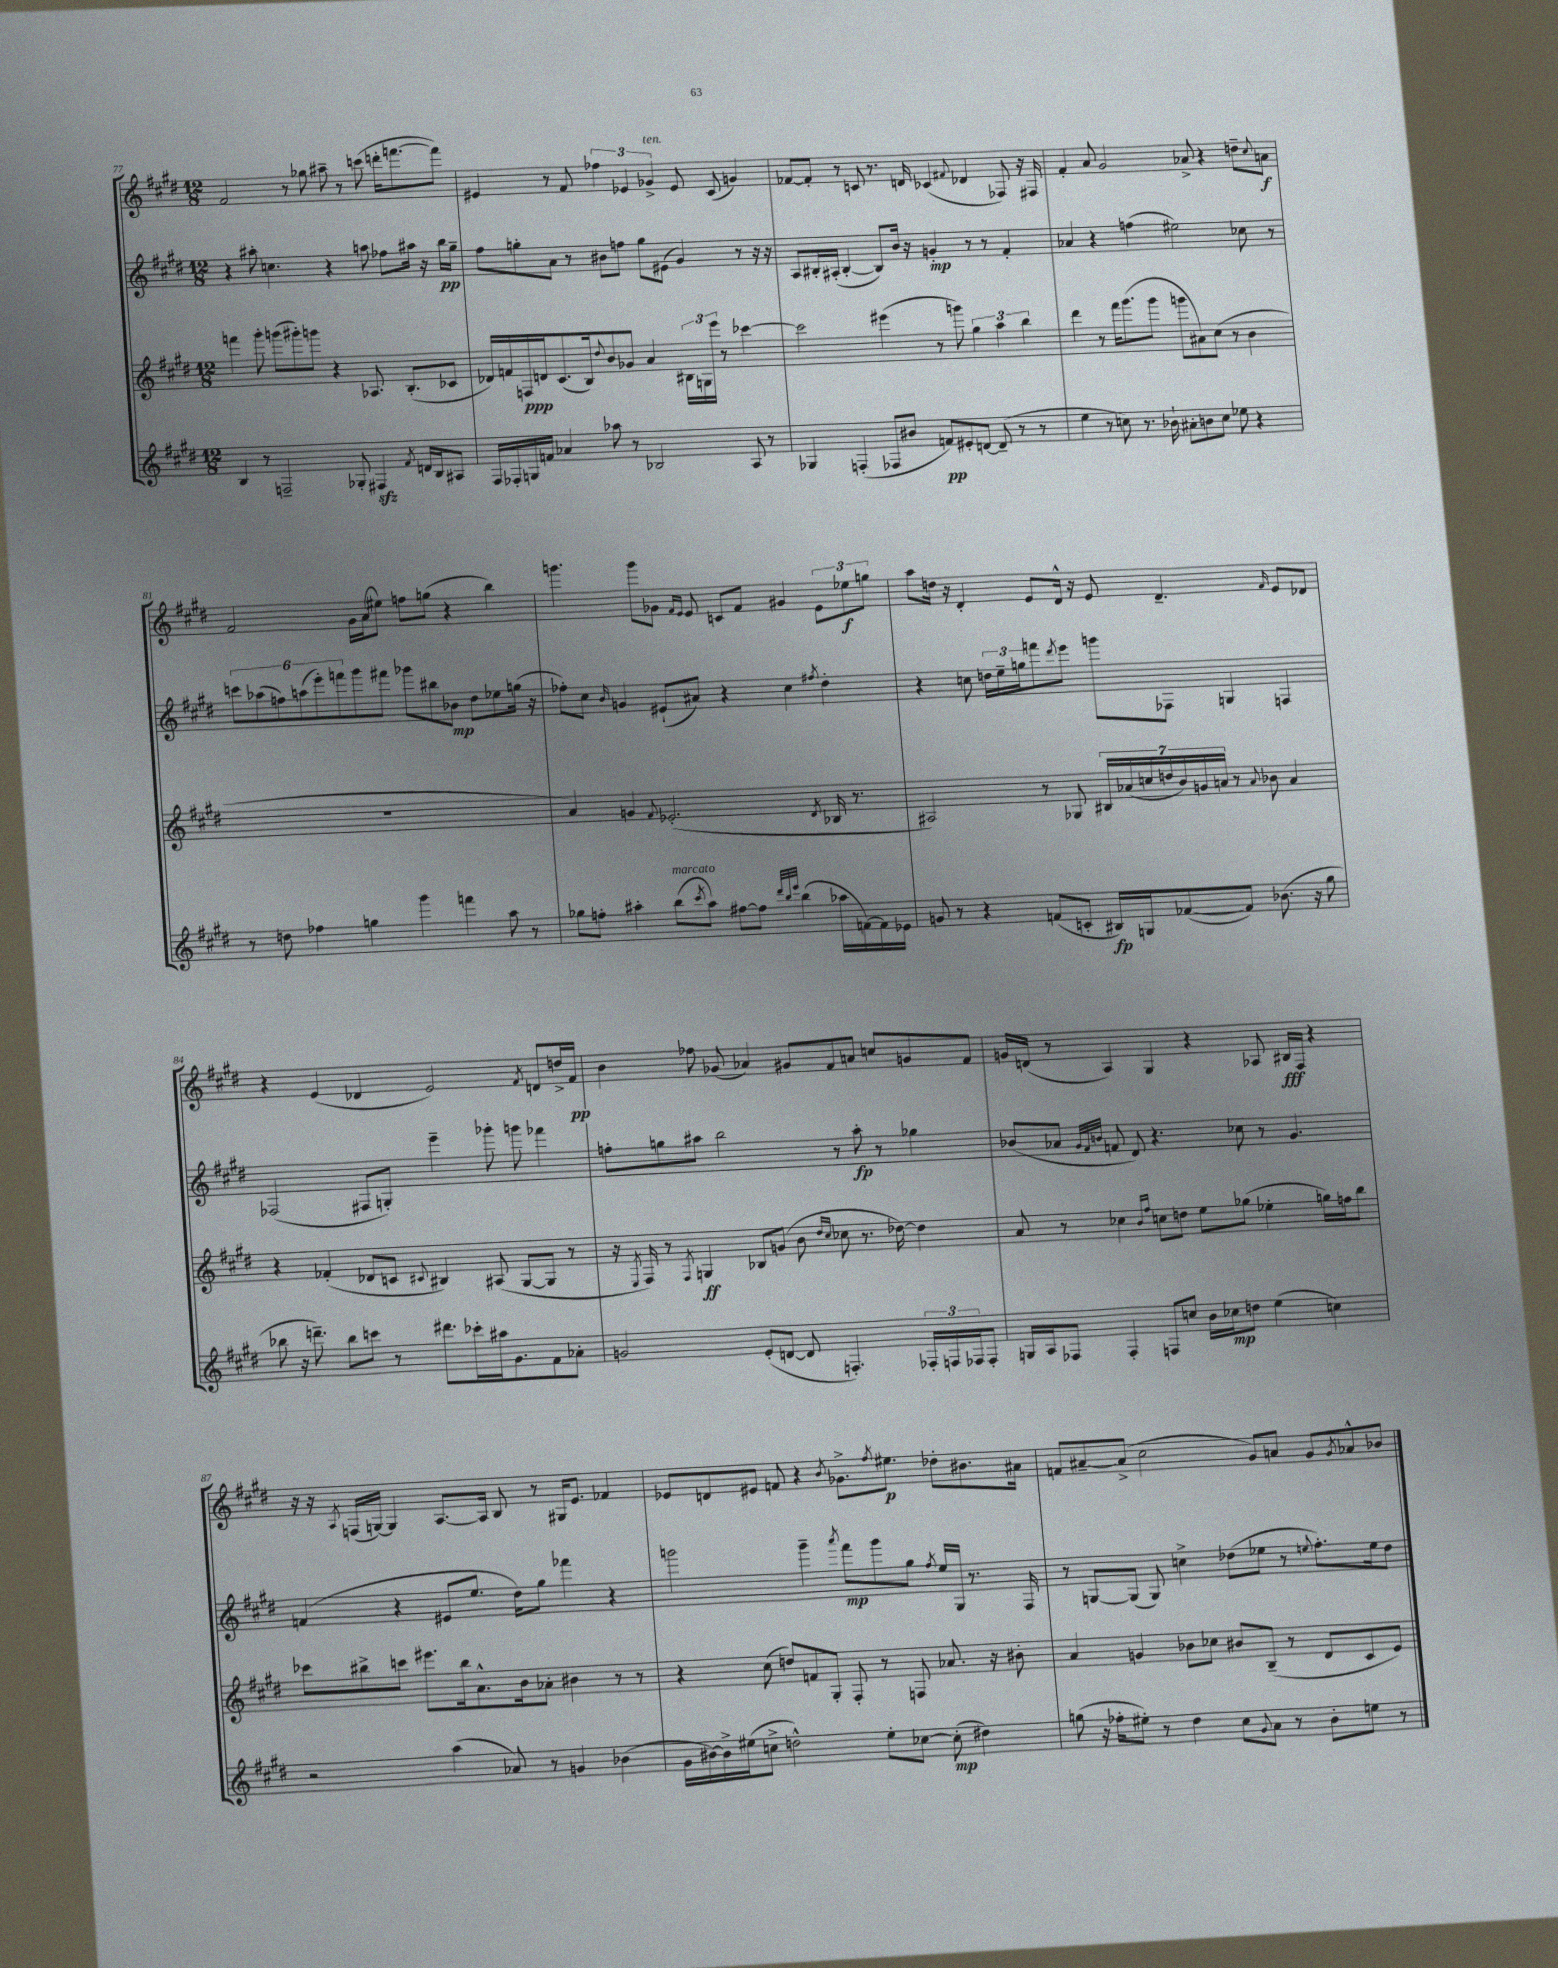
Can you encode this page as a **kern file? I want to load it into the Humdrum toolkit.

**kern	**kern	**kern	**kern
*staff4	*staff3	*staff2	*staff1
*clefG2	*clefG2	*clefG2	*clefG2
*k[f#c#g#d#]	*k[f#c#g#d#]	*k[f#c#g#d#]	*k[f#c#g#d#]
*M12/8	*M12/8	*M12/8	*M12/8
4B	4fff	4r	2f#
8r	8ggg#'	8aa#'	.
2F~	(8ggg	4.cc	.
.	8ggg#')	.	8r
.	8ggg	.	8gg-
.	4r	4r	8aa#~
8G-'	.	.	8r
4F#	8.A-	8aa	(8ccc
.	.	8ff-	16ddd'
.	(8.B'	.	[8.fff
8qf#	.	.	.
16d	.	16aa#	.
16B	.	16r	.
8A#	8c-	16bb	8fff])
.	.	16gg#~	.
=	=	=	=
16F#	16d-)	8ff#	4e#
16F-'	16f	.	.
16G	16F	8gg'	.
16f	16d	.	.
4a-	(8.c#	8a	8r
.	.	8r	8f#
.	16B)	.	.
.	8qqdd#	.	.
8aa-	8b	8b#	6ff-
8r	8g-	8ff	.
.	.	.	6e-
2B-	4a	8gg	.
.	.	.	6g-^
.	.	(8e#	.
.	24B#	4g#)	8e-
.	24G	.	.
.	24eee	.	.
.	8r	.	(8c#
8A	[4ccc-	8r	4g)
8r	.	16r	.
.	.	16r	.
=	=	=	=
4G-	2ccc-]	8A	[8f-
.	.	16B#'	8f-']
.	.	(16A#'	.
(4F'	.	[4B#'	8r
.	.	.	8c
8F-	(4eee#	8B#])	8.r
8b#	.	16b	.
.	.	16r	16d
8f)	8r	4g'	(4c-
8e#'	8ggg)	.	.
.	.	.	8qqf#
[8d	6gg#	8r	4d-
(8d~]	.	8r	.
.	6aa	.	.
8r	.	4f#'	8F-)
.	6bb	.	.
8r	.	.	16r
.	.	.	16F#
=	=	=	=
4ee	4ddd#	4a-	4f#'
8r	8r	4r	8a
8cc)	16fff#	.	2g#
.	(8.ggg#	.	.
8.r	.	(4ff	.
.	8ggg#	.	.
16b-`	.	.	.
8a#'	8ggg	2ee#)	.
8b	8a#)	.	8a-^
8cc	(8cc#	.	4r
8ee-	8r	.	.
4r	4b	8cc-	8dd~
.	.	.	8qqcc#
.	.	8r	8a
=	=	=	=
8r	1.r	12ccc	2f#
.	.	(12aa-	.
8dd	.	.	.
.	.	12ff)	.
4ff-	.	(12aa	.
.	.	12eee')	.
.	.	12fff	.
4gg	.	8ggg#	16g#
.	.	.	(16a
.	.	8fff#	8ee#)
4ggg#	.	8ggg-	8ff
.	.	8bb#	(8gg
4fff	.	8b-	4r
.	.	8dd#	.
8aa	.	8ee-	4bb)
8r	.	(16gg	.
.	.	16r	.
=	=	=	=
8gg-	4a)	8ff-')	4.ggg
8ff'	.	8cc#	.
.	.	16qqb	.
4aa#'	4g	4g	.
.	.	.	8ggg
.	8qqf#	.	.
(8bb	(2.e-'	(8e#`	8g-
.	.	.	16qqf#
8qccc#	.	.	16qqe
8aa#)	.	8a#)	8e
[8ff#	.	4r	8c
8ff#]	.	.	8f#
32qqddd#	.	.	.
32qqbb	.	.	.
32qqeee	.	.	.
(4bb	.	4cc#	4g#
.	8qd#	8qff#	.
16aa-	16B-	4dd#'	12e
[16f)	8.r	.	.
.	.	.	12ee-
16f]	.	.	.
.	.	.	12gg
16e-	.	.	.
=	=	=	=
8g	2A#)	4r	8aa
8r	.	.	16dd
.	.	.	16r
4r	.	8cc	4d#'
.	.	24dd	.
.	.	24ee~	.
.	.	24gg	.
(8f	8r	8fff	8e
.	.	8qddd#	.
8c'	8G-	8eee	16d#^^
.	.	.	16r
16B#)	28B#	8ggg	8e
.	(28a-	.	.
16G	.	.	.
.	28cc	.	.
.	28dd	.	.
([8f-	.	8F-	4.d#~
.	28b)	.	.
.	28g	.	.
.	28a	.	.
8f-])	8r	4G	.
.	8qqa	.	.
(8.b-	8b-	.	.
.	.	.	16qqf#
.	4a	4F	8e
16r	.	.	.
8gg#	.	.	8d-
=	=	=	=
8bb-	4r	(2F-	4r
16r	.	.	.
8.ddd~)	.	.	.
.	(4f-'	.	(4e
8bb-	.	.	.
8ccc	8d-	8F#	4d-
8r	8c	8G')	.
.	8qqc#	.	.
8.ddd#	4B#)	4eee~	2e)
16ccc-'	.	.	.
16aa#	(8A#	8ggg-'	.
8.g#	.	.	.
.	[8G#	8ggg	.
.	.	.	8qf#
8f#	8G#]	4fff-	8d
8a-'	8r	.	16dd^
.	.	.	16f#
=	=	=	=
2g	16r	8ff'	4b
.	8qE	.	.
.	16F#)	.	.
.	8r	8gg	.
.	8qF#	.	.
.	4G	8aa#	8ff-
.	.	2bb	(8g-
(8e'	8B-	.	4a-)
[8d	(8g	.	.
8d]	8b	.	8g#
.	16qqdd#	.	.
.	16qqcc#	.	.
4.F')	8cc-	8r	8f#
.	8.r	8aa#'	8a
.	.	8r	8cc
.	[16dd-)	.	.
24F-'	4dd-]	4gg-	8g
24F	.	.	.
24F-	.	.	.
8F-'	.	.	8f#
=	=	=	=
16G	8a	(8b-	16g
16A	.	.	(16d
8F-	8r	8a-	8r
.	.	32qqg#	.
.	.	32qqf#	.
.	.	32qqb	.
4F-'	4cc-	8f	4A)
.	.	8d#)	.
.	16qqb	.	.
.	16qqff#	.	.
8F	8cc	4.r	4G#
8cc	8dd	.	.
16b	8ee	.	4r
16cc-	.	.	.
8dd	(8gg-	8cc-	.
(4ee	4ee-'	8r	8A-
.	.	4.g#	16B#
.	.	.	16F#
4cc)	16gg)	.	4r
.	16ff	.	.
.	8bb	.	.
=	=	=	=
2r	8ccc-	(4f	16r
.	.	.	16r
.	.	.	8qA
.	8bb#^	.	(16F
.	.	.	[16G)
.	8ccc	4r	4G]
.	8.eee#	.	.
(4aa	.	8e#	[8.A
.	16bb#	.	.
.	8.a^^	8.ee	.
.	.	.	16A]
8a-)	.	.	8B
.	16b	16dd#)	.
8r	8a-'	8gg#	8r
4g	4b#	4fff-	16G#
.	.	.	8.e
(4b-	8r	4r	4f-
.	8r	.	.
=	=	=	=
16g#	4r	2ggg	8e-
[16b#)	.	.	.
16b#^]	.	.	8d
(16ee#	.	.	.
8cc^	(8cc#	.	8e#
2dd^^)	8dd)	.	8f
.	8f	4ggg~	4r
.	8G#'	.	.
.	.	8qaaa	8qb
.	8F#'	8fff#	8.g-^
8ee#'	8r	8ggg	.
.	.	.	8qff#
.	.	.	8.ee#
[8cc-	8F	8gg#	.
.	.	8qff#	.
(8cc-']	8.a-	16ee	8dd-'
.	.	16G#	.
4dd#)	.	8.r	8.b#
.	16r	.	.
.	8b#'	.	.
.	.	16F#	16a#
=	=	=	=
(8gg	4a	8r	8f
16r	.	[8G	[8a#~
16ff-'	.	.	.
8ee#')	4g	(8G]	(8a#^]
8r	.	8G)	2cc#
4dd#	8b-	4cc^	.
.	8cc-	.	.
8cc#	8b#	(8dd-	.
8qqg#	.	.	.
8a	(8B~	8ee-	8g#)
8r	8r	8r	8a
.	.	8qqee	.
8b'	8d#	8.ff#')	8g#
.	.	.	8qg#
8ee	8c#	.	8a-^^
.	.	16ee	.
8r	8e)	8dd-	8b-
==	==	==	==
*-	*-	*-	*-
